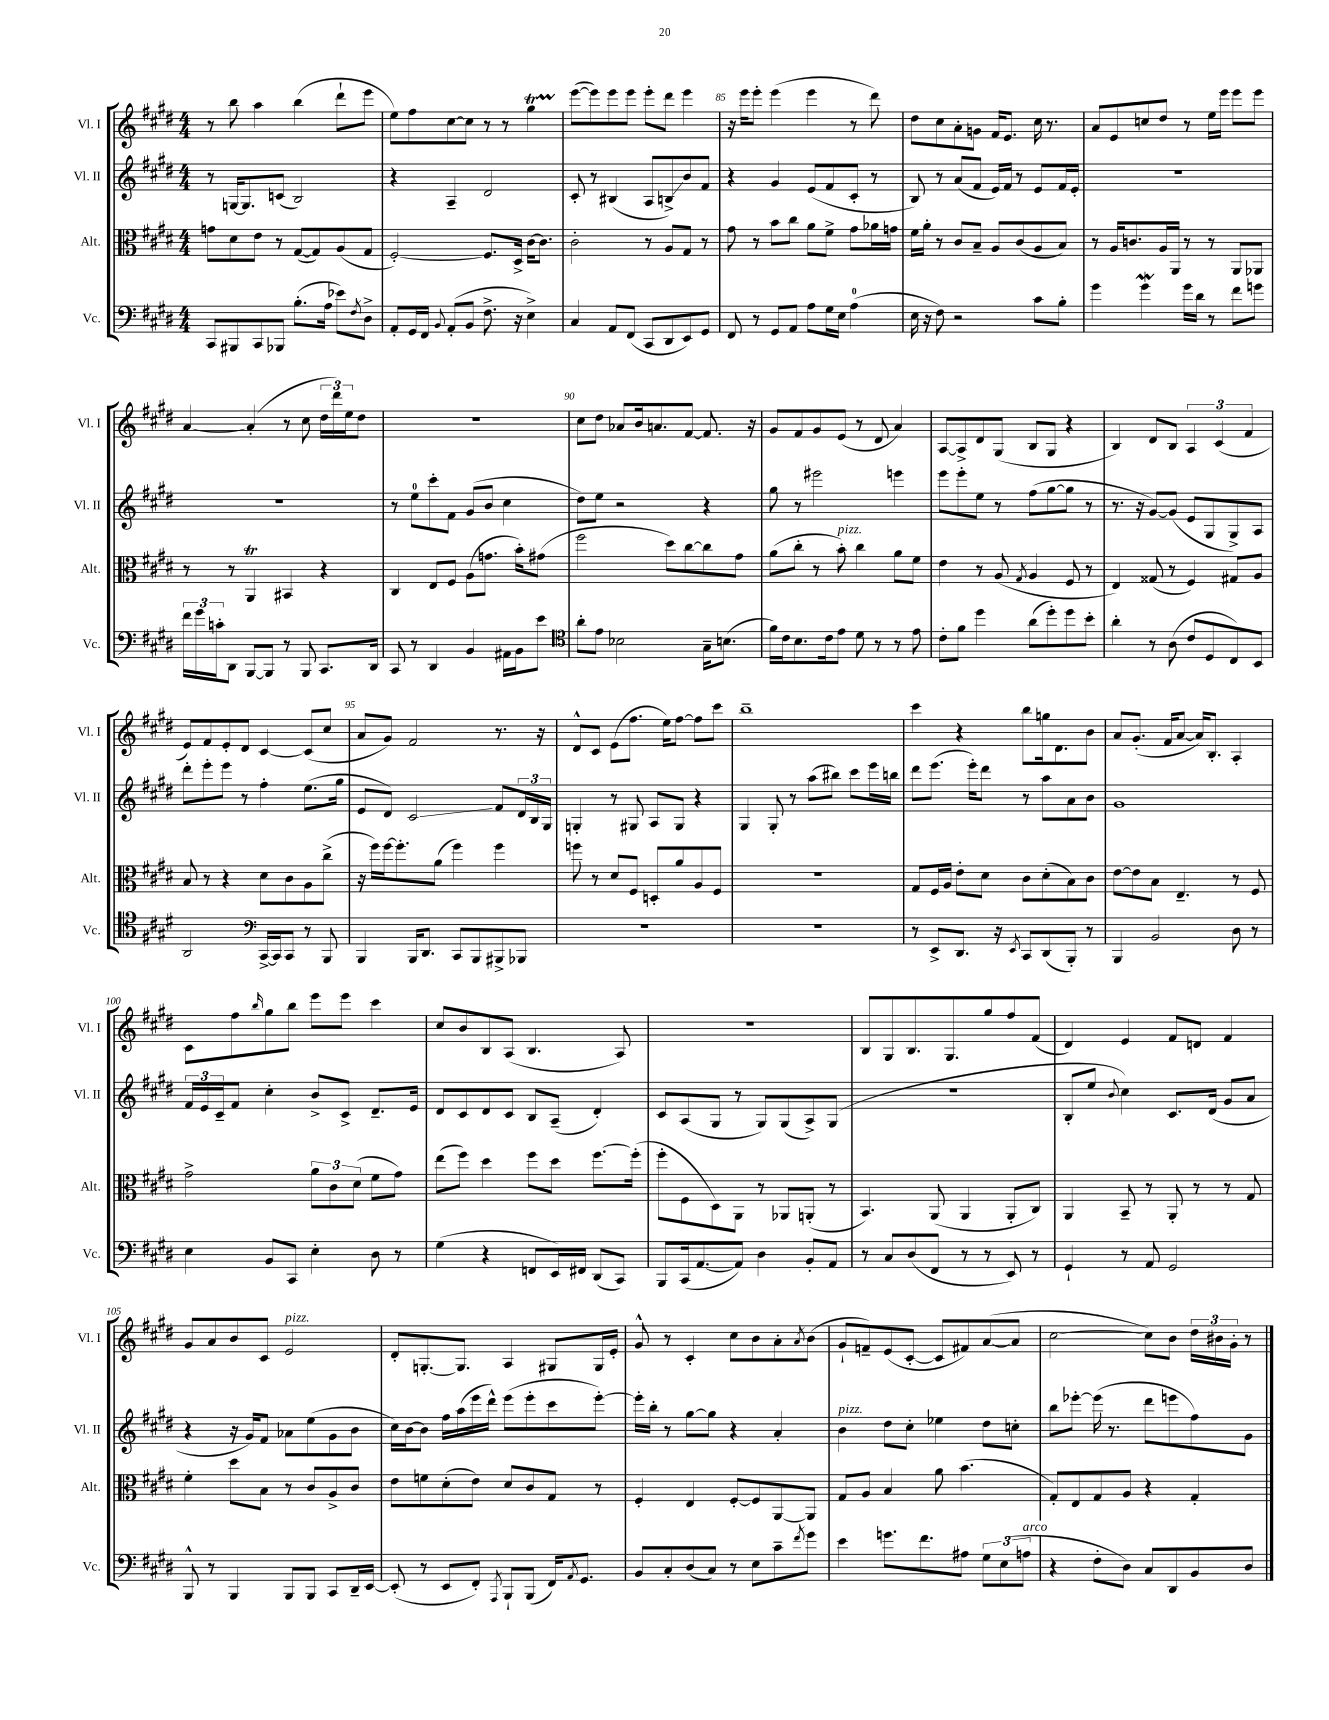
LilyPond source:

<<
\new StaffGroup <<
\new Staff = "s0" \with { instrumentName = "Vl. I" shortInstrumentName = "Vl. I" } {
    \clef treble \key e \major \numericTimeSignature \time 4/4
    r8 b''8 a''4 b''4( dis'''8-! e'''8 |
    e''8) fis''8 cis''8~ cis''8 r8 r8 gis''4\startTrillSpan |
    e'''8~\stopTrillSpan( e'''8) e'''8 e'''8 e'''8-. dis'''8 e'''4 |
    r16 e'''16 e'''8-. e'''4( e'''4 r8 dis'''8) |
    dis''8 cis''8 a'8-. g'8 fis'16 e'8. cis''16 r8. |
    a'8 e'8 c''8 dis''8 r8 e''16 e'''16 e'''8 e'''8 |
    a'4~ a'4-.( r8 cis''8 \tuplet 3/2 { dis''16 dis'''16) e''16 } dis''8 |
    R1 |
    cis''8 dis''8 aes'8 b'16 a'8. fis'8~ fis'8. r16 |
    gis'8 fis'8 gis'8 e'8( r8 dis'8 a'4) |
    a8~ a8-> dis'8 gis8( b8 gis8 r4 |
    b4) dis'8 b8 \tuplet 3/2 { a4 cis'4( fis'4 } |
    e'8) fis'8 e'8-. dis'8 cis'4~ cis'8( cis''8 |
    a'8 gis'8) fis'2 r8. r16 |
    dis'8-^ cis'8 e'8( fis''8. e''16) fis''8~ fis''8 cis'''8 |
    b''1-- |
    cis'''4 r4 b''8 g''16 dis'8. b'8 |
    a'8 gis'8.-.( fis'16 a'8~ a'16) b8.-. a4-. |
    cis'8 fis''8 \grace { b''16 } gis''8 b''8 e'''8 e'''8 cis'''4 |
    cis''8 b'8 b8 a8( b4. a8) |
    R1 |
    b8 gis8 b8. gis8. gis''8 fis''8 fis'8( |
    dis'4) e'4 fis'8 d'8 fis'4 |
    gis'8 a'8 b'8 cis'8 e'2^\markup { \italic "pizz." } |
    dis'8-. g8.~-. g8. a4 gis8 gis16 e'16-. |
    gis'8-^ r8 cis'4-. cis''8 b'8 a'8-. \acciaccatura { a'8 } b'8( |
    gis'8-! f'8--) e'8( cis'8~-. cis'8 fis'8) a'8~( a'8 |
    cis''2~ cis''8) b'8 \tuplet 3/2 { dis''16 bis'16 gis'16-. } r8 \bar "|." |
}
\new Staff = "s1" \with { instrumentName = "Vl. II" shortInstrumentName = "Vl. II" } {
    \clef treble \key e \major \numericTimeSignature \time 4/4
    r8 g16~ g8. c'8( b2) |
    r4 a4-- dis'2 |
    cis'8-. r8 bis4( a8 b8->\glissando) b'8 fis'8 |
    r4 gis'4 e'8( fis'8 cis'8-. r8 |
    b8) r8 a'8( fis'8 e'16) fis'16 r8 e'8 fis'16 e'16-. |
    R1 |
    R1 |
    r8 e''8-0 cis'''8-. fis'8 gis'8( b'8 cis''4 |
    dis''8) e''8 r2 r4 |
    gis''8 r8 eis'''2 e'''4 |
    e'''8 e'''8-. e''8 r8 fis''8( gis''8~ gis''8 r8 |
    r8. r16 gis'8~) gis'8( e'8 gis8 gis8->) a8 |
    dis'''8-. e'''8-. e'''8 r8 fis''4-. e''8.( gis''16 |
    e'8 dis'8) cis'2\glissando fis'8 \tuplet 3/2 { dis'16 b16 gis16 } |
    g4-. r8 gis8 a8 gis8 r4 |
    gis4 gis8-. r8 a''8( bis''8) cis'''8 e'''16 b''16 |
    dis'''8 e'''8.( e'''16-.) dis'''8 r8 a''8 a'8 b'8 |
    gis'1 |
    \tuplet 3/2 { fis'16 e'16 cis'16-- } fis'8 cis''4-. b'8-> cis'8-> dis'8.-- e'16 |
    dis'8 cis'8 dis'8 cis'8 b8 a8--( dis'4-.) |
    cis'8 a8( gis8 r8 gis8) gis8( a8->) gis8( |
    R1 |
    b8-. e''8 \appoggiatura { b'8 } cis''4) cis'8. dis'16( gis'8 a'8 |
    r4 r16 gis'16) fis'8 aes'8 e''8( gis'8 b'8 |
    cis''16) b'16~ b'8 fis''16 a''16( e'''16 dis'''16-^) e'''8( e'''8-. cis'''8 e'''8~-.) |
    e'''16-. b''16-. r8 gis''8~ gis''8 r4 a'4-. |
    b'4^\markup { \italic "pizz." } dis''8 cis''8-. ees''4 dis''8 c''8-. |
    b''8 ees'''8~-. ees'''16( r8. dis'''8 e'''8 fis''8) gis'8 \bar "|." |
}
\new Staff = "s2" \with { instrumentName = "Alt." shortInstrumentName = "Alt." } {
    \clef alto \key e \major \numericTimeSignature \time 4/4
    g'8 dis'8 e'8 r8 gis8~( gis8) a8( gis8 |
    fis2~-.) fis8. dis16-> cis'16~ cis'8. |
    cis'2-. r8 a8 gis8 r8 |
    gis'8 r8 b'8 cis''8 a'8 fis'8-> gis'8 aes'16 g'16 |
    fis'16 a'16-. r8 cis'8 b8-- a8 cis'8( a8 b8) |
    r8 a16 c'8. a16 a,16 r8 r8 a,8 aes,8 |
    r8 r8 a,4\trill bis,4 r4 |
    cis4 e8 fis8 a8( g'8. b'16-.) gis'8( |
    fis''2 dis''8) cis''8~ cis''8 gis'8 |
    a'8( cis''8-. r8 b'8-.^\markup { \italic "pizz." }) cis''4 a'8 fis'8 |
    e'4 r8 a8( \acciaccatura { gis8 } a4 fis8 r8 |
    e4) gisis8( r8 fis4) gis8 a8 |
    b8 r8 r4 dis'8 cis'8 a8 cis''8->( |
    r16 fis''16) fis''16~ fis''8.-. a'8( fis''4) fis''4 |
    f''8 r8 dis'8 fis8 d8-. a'8 a8 fis8 |
    R1 |
    gis8 fis16 a16 e'8-. dis'8 cis'8 dis'8-.( b8) cis'8 |
    e'8~ e'8 b8 e4.-- r8 fis8 |
    gis'2-> \tuplet 3/2 { a'8 cis'8 dis'8( } fis'8 gis'8) |
    e''8( fis''8) dis''4 fis''8 dis''8 fis''8.~ fis''16-.( |
    fis''8-. fis8 dis8) a,8 r8 aes,8 a,8-.( r8 |
    b,4.) a,8( a,4 a,8-. cis8) |
    a,4 b,8-- r8 a,8-. r8 r8 gis8 |
    fis'4-. dis''8 b8 r8 cis'8 a8-> cis'8 |
    e'8 f'8 dis'8-.( e'8) dis'8 cis'8 gis8 r8 |
    fis4-. e4 fis8~-. fis8 a,8~ a,8 |
    gis8 a8 b4 a'8 b'4.( |
    gis8-.) e8 gis8 a8 r4 gis4-. \bar "|." |
}
\new Staff = "s3" \with { instrumentName = "Vc." shortInstrumentName = "Vc." } {
    \clef bass \key e \major \numericTimeSignature \time 4/4
    cis,8 bis,,8 cis,8 bes,,8 b8.-.( a16 ees'8) \acciaccatura { fis8 } dis8-> |
    a,8-. gis,16 fis,16 \appoggiatura { b,8 } a,8-.( b,8 fis8.-> r16 e4->) |
    cis4 a,8 fis,8( cis,8 dis,8 e,8) gis,8 |
    fis,8 r8 gis,8 a,8 a8 gis16 e16 a4-0( |
    e16 r16 fis8) r2 cis'8 b8-. |
    gis'4 gis'4\mordent gis'16 dis'16 r8 fis'8 g'8 |
    \tuplet 3/2 { fis'16 gis'16 c'16-. } dis,8 b,,8~ b,,8 r8 b,,8 cis,8. dis,16 |
    cis,8 r8 dis,4 b,4 ais,16 b,16 e'8 |
    \clef tenor a'8-. e'8 bes2 gis16-- b8.( |
    fis'16) cis'16 b8. cis'16 e'8 dis'8 r8 r8 e'8 |
    cis'8-. fis'8 dis''4 a'8( dis''8-.) dis''8 b'8-. |
    a'4-. r8 a8( cis'8 dis8 cis8) b,8 |
    a,2 \clef bass cis,16~-> cis,16 cis,8 r8 b,,8 |
    b,,4 b,,16 dis,8. cis,8 b,,8 bis,,8-> bes,,8 |
    R1 |
    R1 |
    r8 e,8-> dis,8. r16 \acciaccatura { e,8 } cis,8 dis,8( b,,8-.) r8 |
    b,,4 b,2 dis8 r8 |
    e4 b,8 cis,8 e4-. dis8 r8 |
    gis4( r4 f,8 e,16) fis,16 dis,8( cis,8) |
    b,,8 cis,16( a,8.~ a,8) dis4 b,8-. a,8 |
    r8 cis8 dis8( fis,8 r8 r8 e,8) r8 |
    gis,4-! r8 a,8 gis,2 |
    b,,8-^ r8 b,,4 b,,8 b,,8 cis,8 dis,16-- e,16~ |
    e,8-.( r8 e,8 fis,8-.) \acciaccatura { a,,8 } b,,8-! b,,8( fis,16) \acciaccatura { a,8 } gis,8. |
    b,8 cis8-. dis8( cis8) r8 e8 cis'8-- \acciaccatura { fis'8 } gis'8 |
    e'4 g'8. fis'8. ais8 \tuplet 3/2 { gis8 e8( a8^\markup { \italic "arco" } } |
    r4 fis8-. dis8) cis8 dis,8 b,8 dis8 \bar "|." |
}
>>
>>
\layout { \context { \Score currentBarNumber = #82 \override BarNumber.break-visibility = ##(#f #t #t) barNumberVisibility = #(every-nth-bar-number-visible 5) } }
